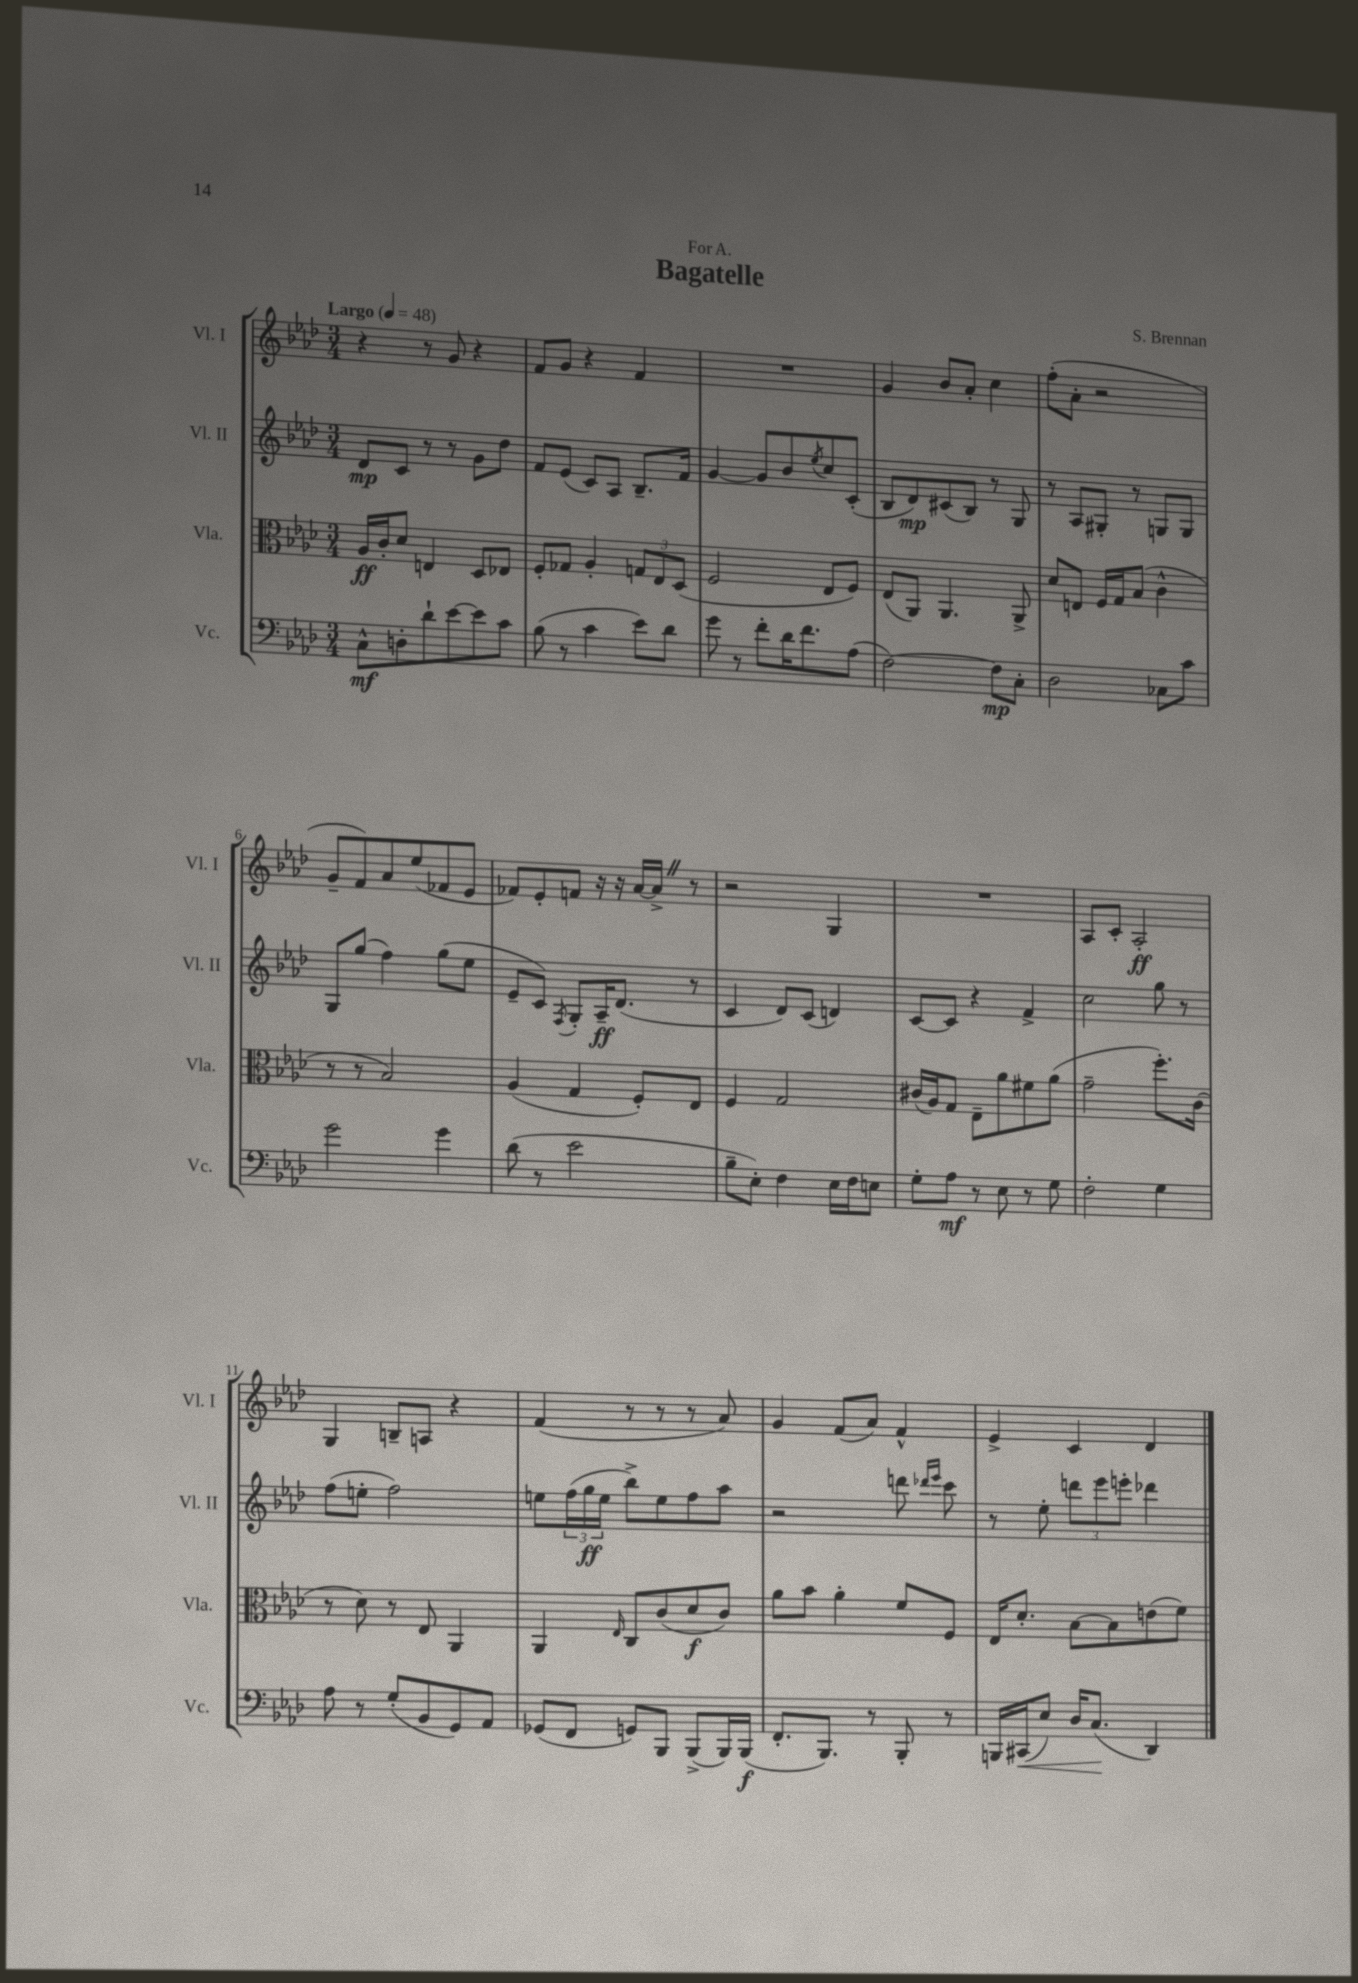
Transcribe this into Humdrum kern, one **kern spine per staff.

**kern	**dynam	**kern	**dynam	**kern	**dynam	**kern	**dynam
*part4	*part4	*part3	*part3	*part2	*part2	*part1	*part1
*staff4	*staff4	*staff3	*staff3	*staff2	*staff2	*staff1	*staff1
*I"Vc.	*	*I"Vla.	*	*I"Vl. II	*	*I"Vl. I	*
*I'Vc.	*	*I'Vla.	*	*I'Vl. II	*	*I'Vl. I	*
*clefF4	*	*clefC3	*	*clefG2	*	*clefG2	*
*k[b-e-a-d-]	*	*k[b-e-a-d-]	*	*k[b-e-a-d-]	*	*k[b-e-a-d-]	*
*M3/4	*	*M3/4	*	*M3/4	*	*M3/4	*
*MM48	*	*MM48	*	*MM48	*	*MM48	*
=1	=1	=1	=1	=1	=1	=1	=1
!	!	!	!	!	!	!LO:TX:a:B:t=Largo	!
8C^^\L	mf	16A-/LL	ff	8d-/L	mp	4r	.
.	.	16c'/J	.	.	.	.	.
8Dn'\	.	8d-/J	.	8c/J	.	.	.
8d-`\	.	4En/	.	8r	.	8r	.
[8e-\	.	.	.	8r	.	8g/	.
8e-\]	.	8D-/L	.	8g\L	.	4r	.
8c\J	.	8E-X/J	.	8dd-\J	.	.	.
=2	=2	=2	=2	=2	=2	=2	=2
(8B-\	.	8F'/L	.	8f/L	.	8f/L	.
8r	.	8G-X/J	.	(8e-/J	.	8g/J	.
4c\	.	4A-'/	.	8c/L)	.	4r	.
.	.	.	.	8A-/J	.	.	.
8e-\L)	.	12Gn/L	.	8.B-~/L	.	4f/	.
.	.	12E-/	.	.	.	.	.
8d-\J	.	.	.	.	.	.	.
.	.	(12D-/J	.	.	.	.	.
.	.	.	.	16f/Jk	.	.	.
=3	=3	=3	=3	=3	=3	=3	=3
8g\	.	2F/	.	[4g/	.	2.r	.
8r	.	.	.	.	.	.	.
8f'\L	.	.	.	8g/L]	.	.	.
16d-\K	.	.	.	8b-/	.	.	.
8.f\	.	.	.	.	.	.	.
.	.	.	.	8qee-/	.	.	.
.	.	8E-/L	.	8cc/	.	.	.
(8A-\J	.	8F/J)	.	(8c'/J	.	.	.
=4	=4	=4	=4	=4	=4	=4	=4
[2F\)	.	(8E-/L	.	8B-/L	.	4g/	.
.	.	8AA-/J)	.	8d-/)	mp	.	.
.	.	4.AA-/	.	(8c#X/	.	8b-/L	.
.	.	.	.	8B-/J)	.	8a-'/J	.
8F\L]	mp	.	.	8r	.	4cc\	.
8C'\J	.	8AA-^/	.	8G/	.	.	.
=5	=5	=5	=5	=5	=5	=5	=5
2D-\	.	8d-/L	.	8r	.	(8ff'\L	.
.	.	8En/J	.	8A-/L	.	8a-'\J	.
.	.	16F/LL	.	8G#X'/J	.	2r	.
.	.	16G/J	.	.	.	.	.
.	.	(8B-/J	.	8r	.	.	.
8C-X\L	.	4c^^\	.	8Gn/L	.	.	.
8c\J	.	.	.	8G/J	.	.	.
!!LO:LB:g=z
=6	=6	=6	=6	=6	=6	=6	=6
2g\	.	8r	.	8G/L	.	8g~/L	.
.	.	8r	.	(8gg/J	.	8f/)	.
.	.	2B-/)	.	4ff\)	.	8a-/	.
.	.	.	.	.	.	(8ee-/	.
4g\	.	.	.	(8gg\L	.	8f-X/	.
.	.	.	.	8ee-\J	.	8e-/J	.
=7	=7	=7	=7	=7	=7	=7	=7
(8d-\	.	(4A-/	.	8e-~/L	.	8f-X/L)	.
8r	.	.	.	8c/J)	.	8e-'/	.
.	.	.	.	8qF/	.	.	.
2e-\	.	4G/	.	8G'/L	.	8fn/J	.
.	.	.	.	16A-~/K	ff	16r	.
.	.	.	.	(8.d-/J	.	16r	.
.	.	8F'/L)	.	.	.	[16a-/LL	.
.	.	.	.	.	.	16a-^Z/JJ]	.
.	.	8E-/J	.	8r	.	8r	.
=8	=8	=8	=8	=8	=8	=8	=8
8B-~\L	.	4F/	.	4c/	.	2r	.
8E-'\J)	.	.	.	.	.	.	.
4F\	.	2G/	.	8d-/L)	.	.	.
.	.	.	.	(8c/J	.	.	.
16E-\LL	.	.	.	4dn/)	.	4G/	.
16F\J	.	.	.	.	.	.	.
8En\J	.	.	.	.	.	.	.
=9	=9	=9	=9	=9	=9	=9	=9
8G'\L	.	(16c#X/LL	.	[8c/L	.	2.r	.
.	.	16A-/J)	.	.	.	.	.
8A-\J	mf	8G/J	.	8c/J]	.	.	.
8r	.	8E-~\L	.	4r	.	.	.
8E-\	.	8a-\	.	.	.	.	.
8r	.	8f#X\	.	4f^/	.	.	.
8G\	.	(8a-\J	.	.	.	.	.
=10	=10	=10	=10	=10	=10	=10	=10
2F'\	.	2g~\	.	2cc\	.	8A-/L	.
.	.	.	.	.	.	8c'/J	.
.	.	.	.	.	.	2A-'/	ff
4G\	.	8.ff'\L)	.	8gg\	.	.	.
.	.	.	.	8r	.	.	.
.	.	(16c\Jk	.	.	.	.	.
!!LO:LB:g=z
=11	=11	=11	=11	=11	=11	=11	=11
8A-\	.	8r	.	(8ff\L	.	4G/	.
8r	.	8d-\)	.	8een'\J	.	.	.
(8G'/L	.	8r	.	2ff\)	.	8Bn~/L	.
8BB-/	.	8E-/	.	.	.	8An/J	.
8GG/)	.	4AA-/	.	.	.	4r	.
8AA-/J	.	.	.	.	.	.	.
=12	=12	=12	=12	=12	=12	=12	=12
(8GG-X/L	.	4AA-/	.	8een\L	.	(4f/	.
8FF/J	.	.	.	(24ff\L	.	.	.
.	.	.	.	24gg\	ff	.	.
.	.	.	.	24ee\JJ	.	.	.
.	.	16qqE-/	.	.	.	.	.
8GGn/L)	.	8C/L	.	8bb-^\L)	.	8r	.
8BBB-/J	.	(8c/	.	8ee\	.	8r	.
(8BBB-^/L	.	8d-/	f	8ff\	.	8r	.
16BBB-/L)	.	8c/J)	.	8aa-\J	.	8a-/)	.
(16BBB-/JJ	f	.	.	.	.	.	.
=13	=13	=13	=13	=13	=13	=13	=13
8.FF'/L	.	8a-\L	.	2r	.	4g/	.
.	.	8b-\J	.	.	.	.	.
8.BBB-/J)	.	.	.	.	.	.	.
.	.	4a-'\	.	.	.	(8f/L	.
8r	.	.	.	.	.	8a-/J)	.
8BBB-'/	.	8f/L	.	8dddn\	.	4f^^/	.
.	.	.	.	16qqddd-X/LL	.	.	.
.	.	.	.	16qqeee-/JJ	.	.	.
8r	.	8F/J	.	8ccc\	.	.	.
=14	=14	=14	=14	=14	=14	=14	=14
16BBBn/LL	.	16E-/KL	.	8r	.	4e-^/	.
!	!LO:HP:b	!	!	!	!	!	!
(16CC#X/J	<	8.d-'/J	.	.	.	.	.
8E-/J)	.	.	.	8ee-'\	.	.	.
16D-/KL	.	[8B-\L	.	12dddn\L	.	4c/	.
(8.C/J	.	.	.	.	.	.	.
.	.	.	.	12eee-\	.	.	.
.	.	8B-\]	.	.	.	.	.
.	.	.	.	12eeen'\J	.	.	.
4DD-/)	[	(8en\	.	4ddd-X\	.	4d-/	.
.	.	8f\J)	.	.	.	.	.
==	==	==	==	==	==	==	==
*-	*-	*-	*-	*-	*-	*-	*-
